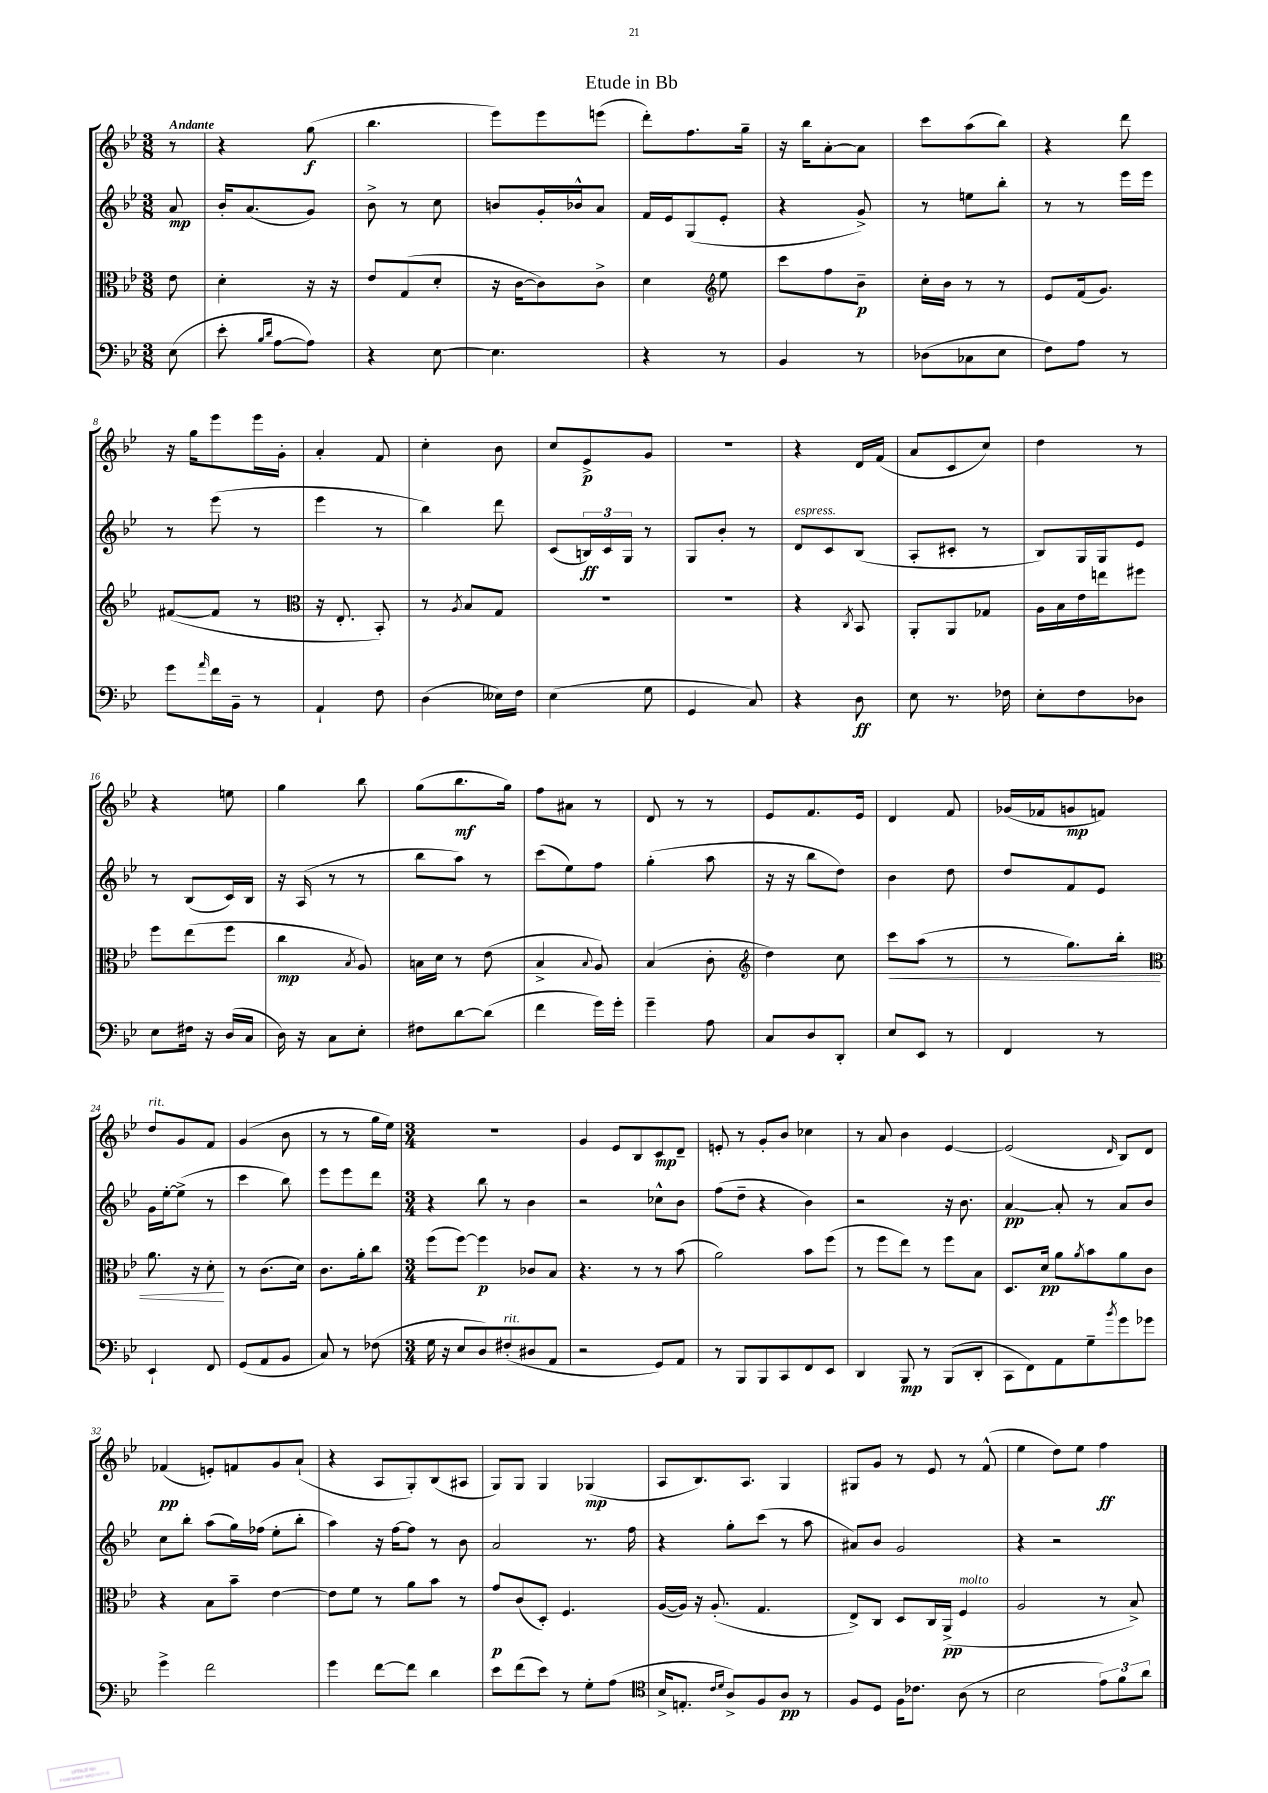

**kern	**kern	**kern	**kern
*staff4	*staff3	*staff2	*staff1
*clefF4	*clefC3	*clefG2	*clefG2
*k[b-e-]	*k[b-e-]	*k[b-e-]	*k[b-e-]
*M3/8	*M3/8	*M3/8	*M3/8
(8E-\	8e-\	8a/	8r
=	=	=	=
8e-'\	4d'\	16b-'/LK	4r
.	.	(8.a/	.
16qqB-/LL	.	.	.
16qqd/JJ	.	.	.
[8A\L	.	.	.
8A\]J)	16r	8g/J)	(8gg\
.	16r	.	.
=	=	=	=
4r	8e-/L	8b-^\	4.bb-\
.	(8G/	8r	.
[8E-\	8d'/J	8cc\	.
=	=	=	=
4.E-\]	16r	8b/L	8eee-\L)
.	[16c\LK	.	.
.	8c\])	16g'/L	8eee-\
.	.	16b-^^/J	.
.	8c^\J	8a/J	(8eee\J
=	=	=	=
4r	4d\	16f/LL	8ddd'\L)
.	.	16e-/J	.
.	.	(8G/	8.ff\
*	*clefG2	*	*
8r	8ee-\	8e-'/J	.
.	.	.	16gg~\Jk
=	=	=	=
4BB-/	8ccc\L	4r	16r
.	.	.	16bb-\LK
.	8ff\	.	[8a'\
8r	8b-~\J	8g^/)	8a\]J
=	=	=	=
(8D-\L	16cc'\LL	8r	8ccc\L
.	16b-\JJ	.	.
8C-\	8r	8ee\L	(8aa\
8E-\J	8r	8bb-'\J	8bb-\J)
=	=	=	=
8F\L)	8e-/L	8r	4r
8A\J	(16f/k	8r	.
.	8.g/J)	.	.
8r	.	16eee-\LL	8ddd\
.	.	16eee-\JJ	.
=	=	=	=
8g\L	([8f#/L	8r	16r
.	.	.	16gg\LK
16qqa/	.	.	.
16f\L	8f#/]J	(8eee-\	8eee-\
16BB-~\JJ	.	.	.
8r	8r	8r	16eee-\L
.	.	.	16g'\JJ
=	=	=	=
*	*clefC3	*	*
4AA`/	16r	4eee-\	4a'/
.	8.E-'/	.	.
8F\	8BB-'/)	8r	8f/
=	=	=	=
(4D\	8r	4bb-\)	4cc'\
.	8qA/	.	.
.	8B-/L	.	.
16E--\LL)	8G/J	8ddd\	8b-\
16F\JJ	.	.	.
=	=	=	=
(4E-\	4.r	(8c/L	8cc/L
.	.	24B/L)	8e-^/
.	.	24c/	.
.	.	24G/JJ	.
8G\	.	8r	8g/J
=	=	=	=
4GG/	4.r	8G/L	4.r
.	.	8b-'/J	.
8C/)	.	8r	.
=	=	=	=
4r	4r	8d/L	4r
.	.	8c/	.
.	8qC/	.	.
8D\	8BB-/	(8B-/J	16d/LL
.	.	.	(16f/JJ
=	=	=	=
8E-\	8AA'/L	8A'/L	8a/L
8.r	8AA/	8c#'/J	8c/
.	8G-/J	8r	8cc/J)
16F-\	.	.	.
=	=	=	=
8E-'\L	16A\LL	8B-/L)	4dd\
.	16B-\	.	.
8F\	16e-\	16G/L	.
.	16ee\J	16G/J	.
8D-\J	8ff#\J	8e-/J	8r
=	=	=	=
8E-\L	8ff\L	8r	4r
16F#\Jk	(8ee-\	(8B-/L	.
16r	.	.	.
(16D/LL	8ff\J	16c/L)	8ee\
16C/JJ	.	16B-/JJ	.
=	=	=	=
16D\)	4cc\	16r	4gg\
16r	.	(16A/	.
8C\L	.	8r	.
.	8qB-/	.	.
8E-'\J	8A/)	8r	8bb-\
=	=	=	=
8F#\L	16B\LL	8bb-\L	(8gg\L
.	16d\JJ	.	.
[8d\	8r	8aa\J)	8.bb-\
(8d\]J	(8e-\	8r	.
.	.	.	16gg\Jk)
=	=	=	=
4f\	4B-^/	(8ccc\L	8ff\L
.	.	8ee-\)	8a#\J
.	8qqB-/	.	.
16g\LL)	8A/)	8ff\J	8r
16g'\JJ	.	.	.
=	=	=	=
4g~\	(4B-/	(4gg'\	8d/
.	.	.	8r
8A\	8c'\	8aa\	8r
=	=	=	=
*	*clefG2	*	*
8C/L	4dd\)	16r	8e-/L
.	.	16r	.
8D/	.	8bb-\L	8.f/
8DD'/J	8cc\	8dd\J)	.
.	.	.	16e-/Jk
=	=	=	=
8E-/L	8ccc\L	4b-\	4d/
8EE-/J	(8aa\J	.	.
8r	8r	8dd\	8f/
=	=	=	=
4FF/	8r	8dd/L	(16g-/LL
.	.	.	16f-/J
.	8.gg\L)	8f/	8g/
8r	.	8e-/J	8f/J)
.	16bb-'\Jk	.	.
=	=	=	=
*	*clefC3	*	*
4EE-`/	8.a\	16g\LL	8dd/L
.	.	[16ee-'\J	.
.	.	(8ee-^\]J	8g/
.	16r	.	.
8FF/	8d'\	8r	8f/J
=	=	=	=
(8GG/L	8r	4ccc\	(4g/
8AA/	(8.c\L	.	.
8BB-/J	.	8bb-\)	8b-\
.	16d\Jk)	.	.
=	=	=	=
8C/)	8.c\L	8eee-\L	8r
8r	.	8eee-\	8r
.	16a'\k	.	.
(8F-\	8cc\J	8ddd\J	16gg\LL
.	.	.	16ee-\JJ)
=	=	=	=
*M3/4	*M3/4	*M3/4	*M3/4
16G\	(8ff\L	4r	2.r
16r	.	.	.
8E-/L	[8ff\J)	.	.
8D/)	4ff\]	8bb-\	.
(8F#'/	.	8r	.
8D#/	8c-/L	4b-\	.
8AA/J	8B-/J	.	.
=	=	=	=
2r	4.r	2r	4g/
.	.	.	8e-/L
.	8r	.	8B-/
8GG/L)	8r	8cc-^^\L	8c/
8AA/J	(8b-\	8b-\J	8d~/J
=	=	=	=
8r	2a\)	(8ff\L	8e'/
8BBB-/L	.	8dd~\J	8r
8BBB-/	.	4r	8g'/L
8CC/	.	.	8b-/J
8FF/	8b-\L	4b-\)	4cc-\
8EE-/J	(8ff\J	.	.
=	=	=	=
4DD/	8r	2r	8r
.	8ff\L	.	8a/
8BBB-/	8ee-\J)	.	4b-\
8r	8r	.	.
(8BBB-/L	8ff\L	16r	[4e-/
.	.	8.b-\	.
8DD'/J	8B-\J	.	.
=	=	=	=
8CC\L	8.D/L	[4a/	(2e-/]
8FF\)	.	.	.
.	16d/Jk	.	.
8AA\	8a\L	8a'/]	.
.	8qa/	.	.
8G~\	8b-\	8r	.
8qb-/	.	.	16qqd/
8g\	8a\	8a/L	8B-/L)
8g-\J	8c\J	8b-/J	8d/J
=	=	=	=
4g^\	4r	8cc\L	(4f-/
.	.	8bb-'\J	.
2f\	8B-\L	(8aa\L	8e'/L)
.	8b-~\J	16gg\L)	8f/
.	.	(16ff-\JJ	.
.	[4e-\	8ee-'\L	8g/
.	.	8bb-'\J	(8a`/J
=	=	=	=
4g\	8e-\]L	4aa\)	4r
.	8f\J	.	.
[8f\L	8r	16r	8A/L
.	.	[16ff\LK	.
8f\]J	8a\L	8ff\]J	8G'/)
4d\	8b-\J	8r	(8B-/
.	8r	8b-\	8A#/J
=	=	=	=
8e-\L	8g/L	2a/	8G/L)
(8f\	(8c/	.	8G/J
8e-\J)	8D'/J)	.	4G/
8r	4.F/	.	.
8G'\L	.	8.r	(4G-/
(8A\J	.	.	.
.	.	16ff\	.
=	=	=	=
*clefC4	*	*	*
16B-^/LK	([16A/LL	4r	8A/L
8.E'/J	16A/]JJ)	.	.
.	16r	.	8.B-/)
.	(8.A'/	.	.
16qqc/LL	.	.	.
16qqd/JJ	.	.	.
8A^/L)	.	8gg'\L	.
.	.	.	8.A/J
8F/	4.G/	(8ccc\J	.
8A/J	.	8r	4G/
8r	.	8aa\	.
=	=	=	=
8F/L	8E-^/L)	8a#/L)	8G#/L
8D/J	8C/J	8b-/J	8g/J
16F\LK	8D/L	2g/	8r
8.c-\J	.	.	.
.	16C/L	.	8e-/
.	(16AA^/JJ	.	.
(8A\	4F/	.	8r
8r	.	.	(8f^^/
=	=	=	=
2B-\	2A/	4r	4ee-\
.	.	2r	8dd\L)
.	.	.	8ee-\J
12e-\L)	8r	.	4ff\
12f\	.	.	.
.	8B-^/)	.	.
12a\J	.	.	.
==	==	==	==
*-	*-	*-	*-
